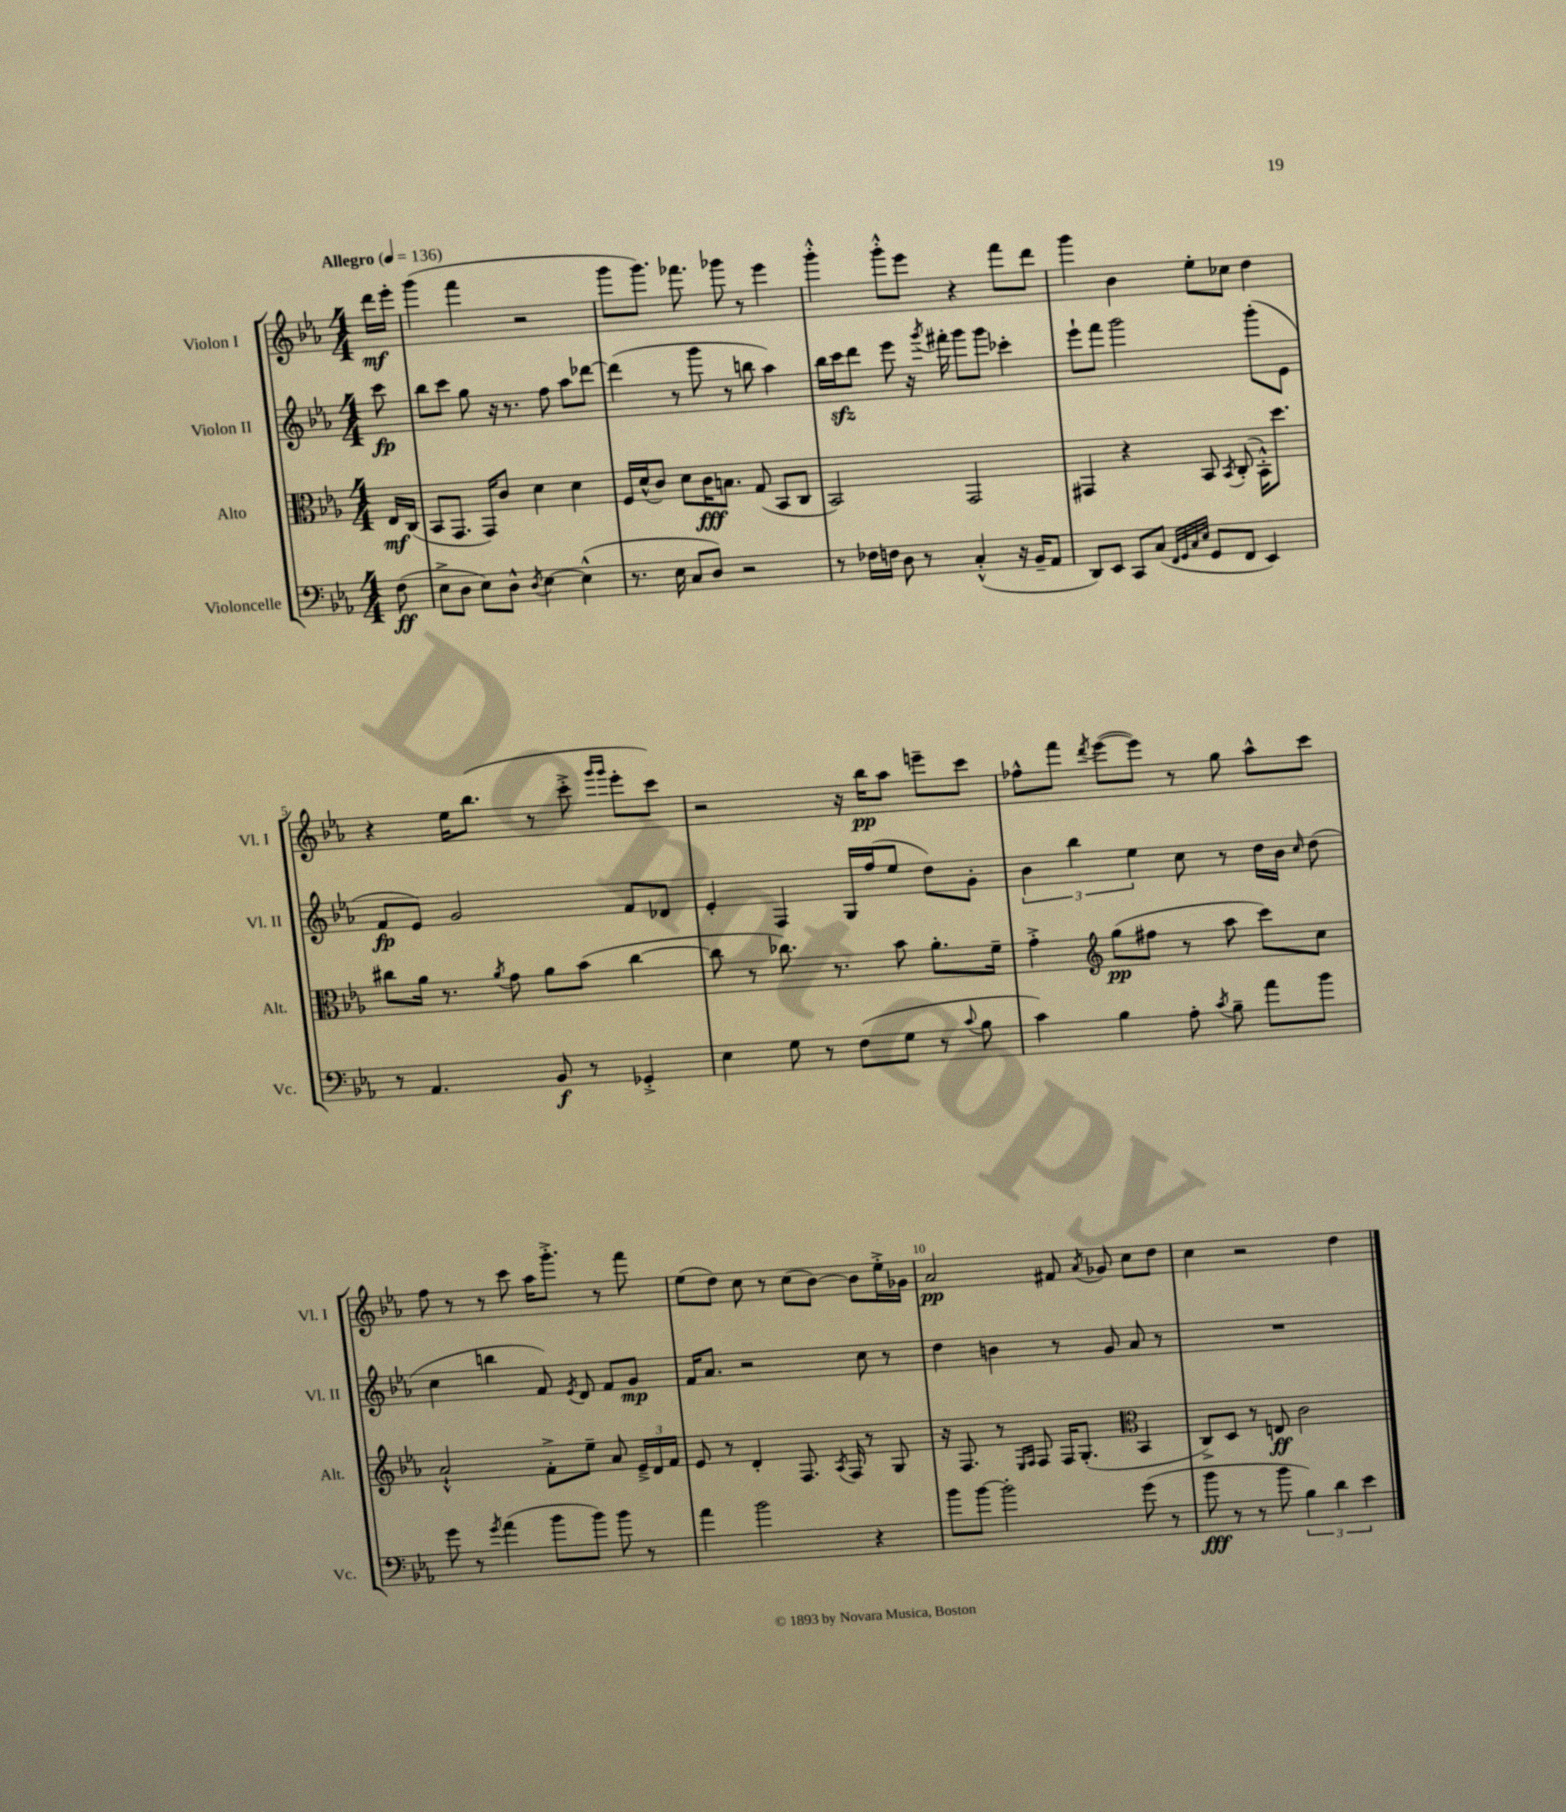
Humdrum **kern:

**kern	**kern	**kern	**kern
*staff4	*staff3	*staff2	*staff1
*clefF4	*clefC3	*clefG2	*clefG2
*k[b-e-a-]	*k[b-e-a-]	*k[b-e-a-]	*k[b-e-a-]
*M4/4	*M4/4	*M4/4	*M4/4
*MM136	*MM136	*MM136	*MM136
(8F\	16E-/LL	8ccc\	16ddd\LL
.	(16C/JJ	.	16eee-'\JJ
=	=	=	=
8E-^\L	8BB-/L	8bb-\L	(4ggg\
8D\J	8.GG/J	8ccc\J	.
8E-\L)	.	8gg\	4fff\
.	16GG/LK)	.	.
8D^^\J	8c/J	16r	.
.	.	8.r	.
8qD/	.	.	.
[4E-\	4d\	.	2r
.	.	8ff\	.
(4E-^^\]	4d\	8aa-\L	.
.	.	[8ddd-\J	.
=	=	=	=
8.r	16F/LL	(4ddd-\]	8ggg\L
.	(16d^^/J	.	.
.	8c/J)	.	8.ggg\J)
16E-\	.	.	.
8C/L	8d\L	8r	.
.	.	.	8.fff-\
8D/J)	16c\K	8ggg\	.
.	8.B\J	.	.
2r	.	8r	8ggg-\
.	(8G/	8bb\	8r
.	8BB-/L	4aa-\)	4eee-\
.	8C/J	.	.
=	=	=	=
8r	2BB-/)	16bb-\LL	4ggg'^^\
.	.	16ccc\J	.
16F-\LL	.	8ddd\J	.
16F\JJ	.	.	.
8D\	.	8eee-\	8ggg'^^\L
8r	.	16r	8eee-\J
.	.	8qggg/	.
.	.	16fff#'\	.
(4C'^^/	2GG/	8ggg\L	4r
.	.	8ggg\J	.
16r	.	4ccc-'\	8fff\L
16BB-~/LK	.	.	.
8AA-/J	.	.	8ddd\J
=	=	=	=
8DD/L)	4GG#/	8eee-`\L	4ggg\
8EE-/J	.	8fff\J	.
8CC/L	4r	2ggg\	4b-\
(8C/J	.	.	.
32qqFF/LLL	.	.	.
32qqGG/	.	.	.
32qqC/	.	.	.
32qqE-/JJJ	.	.	.
8GG/L	8BB-/	.	8ee-'\L
.	8qBB-/	.	.
8FF/J	(8C'/	.	8cc-\J
4EE-/)	16BB-'^^\LK)	(8ggg'\L	4dd\
.	8.dd\J	.	.
.	.	8e-\J	.
=	=	=	=
8r	8cc#\L	8f/L	4r
4.AA-/	16a-\Jk	8e-/J)	.
.	8.r	.	.
.	.	2g/	16ee-\LK
.	.	.	(8.bb-\J
.	8qa-/	.	.
.	8g\	.	.
8BB-/	8a-\L	.	8r
8r	(8b-\J	.	8ccc'^\
.	.	.	16qqggg/LL
.	.	.	16qqggg/JJ
4GG-'^/	[4cc#\	8f/L	8eee-'\L
.	.	8d-/J	8ccc\J)
=	=	=	=
4E-\	8cc#\]	4e-'/	2r
.	8r	.	.
8G\	8.cc-\)	4F/	.
8r	.	.	.
.	8.r	.	.
(8F\L	.	16G/LL	16r
.	.	(16ff/J	16bb-\LK
8G\J	8b-\	8ee-/J	8aa-\J
8r	8.a-'\L	8dd\L)	8eee~\L
8qqc/	.	.	.
8B-\	.	8g'\J	8ccc\J
.	16f~\Jk	.	.
=	=	=	=
4c\)	4g'^\	6b-\	8ff-^^\L
.	.	.	8fff\J
.	.	6bb-\	.
*	*clefG2	*	*
.	.	.	8qddd/
4B-\	(8gg\L	.	([8eee-\L
.	.	6ee-\	.
.	8ff#\J	.	8eee-\]J)
8A-'\	8r	8cc\	8r
8qc/	.	.	.
8B-~\	8aa-\	8r	8gg\
8a-\L	8ccc\L)	16dd\LL	8aa-^^\L
.	.	16b-\JJ	.
.	.	16qqcc/	.
8b-\J	8cc\J	(8dd\	8ccc\J
=	=	=	=
8g\	2a-`^^/	4cc\	8ff\
8r	.	.	8r
8qg/	.	.	.
(4a-\	.	4bb\	8r
.	.	.	8ccc\
8b-\L	8f'^\L	8f/)	16aa-\LK
.	.	.	8.ggg'^\J
.	.	8qe-/	.
8b-\J)	8ee-~\J	8d/	.
8b-\	8a-/	8f/L	8r
8r	24e-~^/LL	8g/J	8fff\
.	24d/	.	.
.	24f/JJ	.	.
=	=	=	=
4a-\	8e-/	16f/LK	(8ee-\L
.	.	8.a-/J	.
.	8r	.	8dd\J)
2b-\	4d'/	2r	8cc\
.	.	.	8r
.	8.F/	.	(8cc\L
.	.	.	[8b-\J)
.	8qA-/	.	.
.	16F/	.	.
4r	8r	8cc\	8b-\]L
.	8G/	8r	16ee-'^\L
.	.	.	16g-\JJ
=	=	=	=
8b-\L	16r	4dd\	2a-/
.	8.F/	.	.
[8b-\J	.	.	.
2b-'\]	8r	4b\	.
.	16qqE-/LL	.	.
.	16qqF/JJ	.	.
.	8F/	.	.
.	16F/LK	8r	8f#/
.	(8.G'/J	.	.
.	.	.	8qa-/
.	.	8g/	8g-/
*	*clefC3	*	*
(8g\	4BB-/	8a-/	8cc\L
8r	.	8r	8dd\J
=	=	=	=
8b-\	8C^/L)	1r	4cc\
8r	8D/J	.	.
8r	8r	.	2r
8b-\	8E/	.	.
6B-\)	2c\	.	.
6d\	.	.	.
.	.	.	4dd\
6e-\	.	.	.
==	==	==	==
*-	*-	*-	*-
